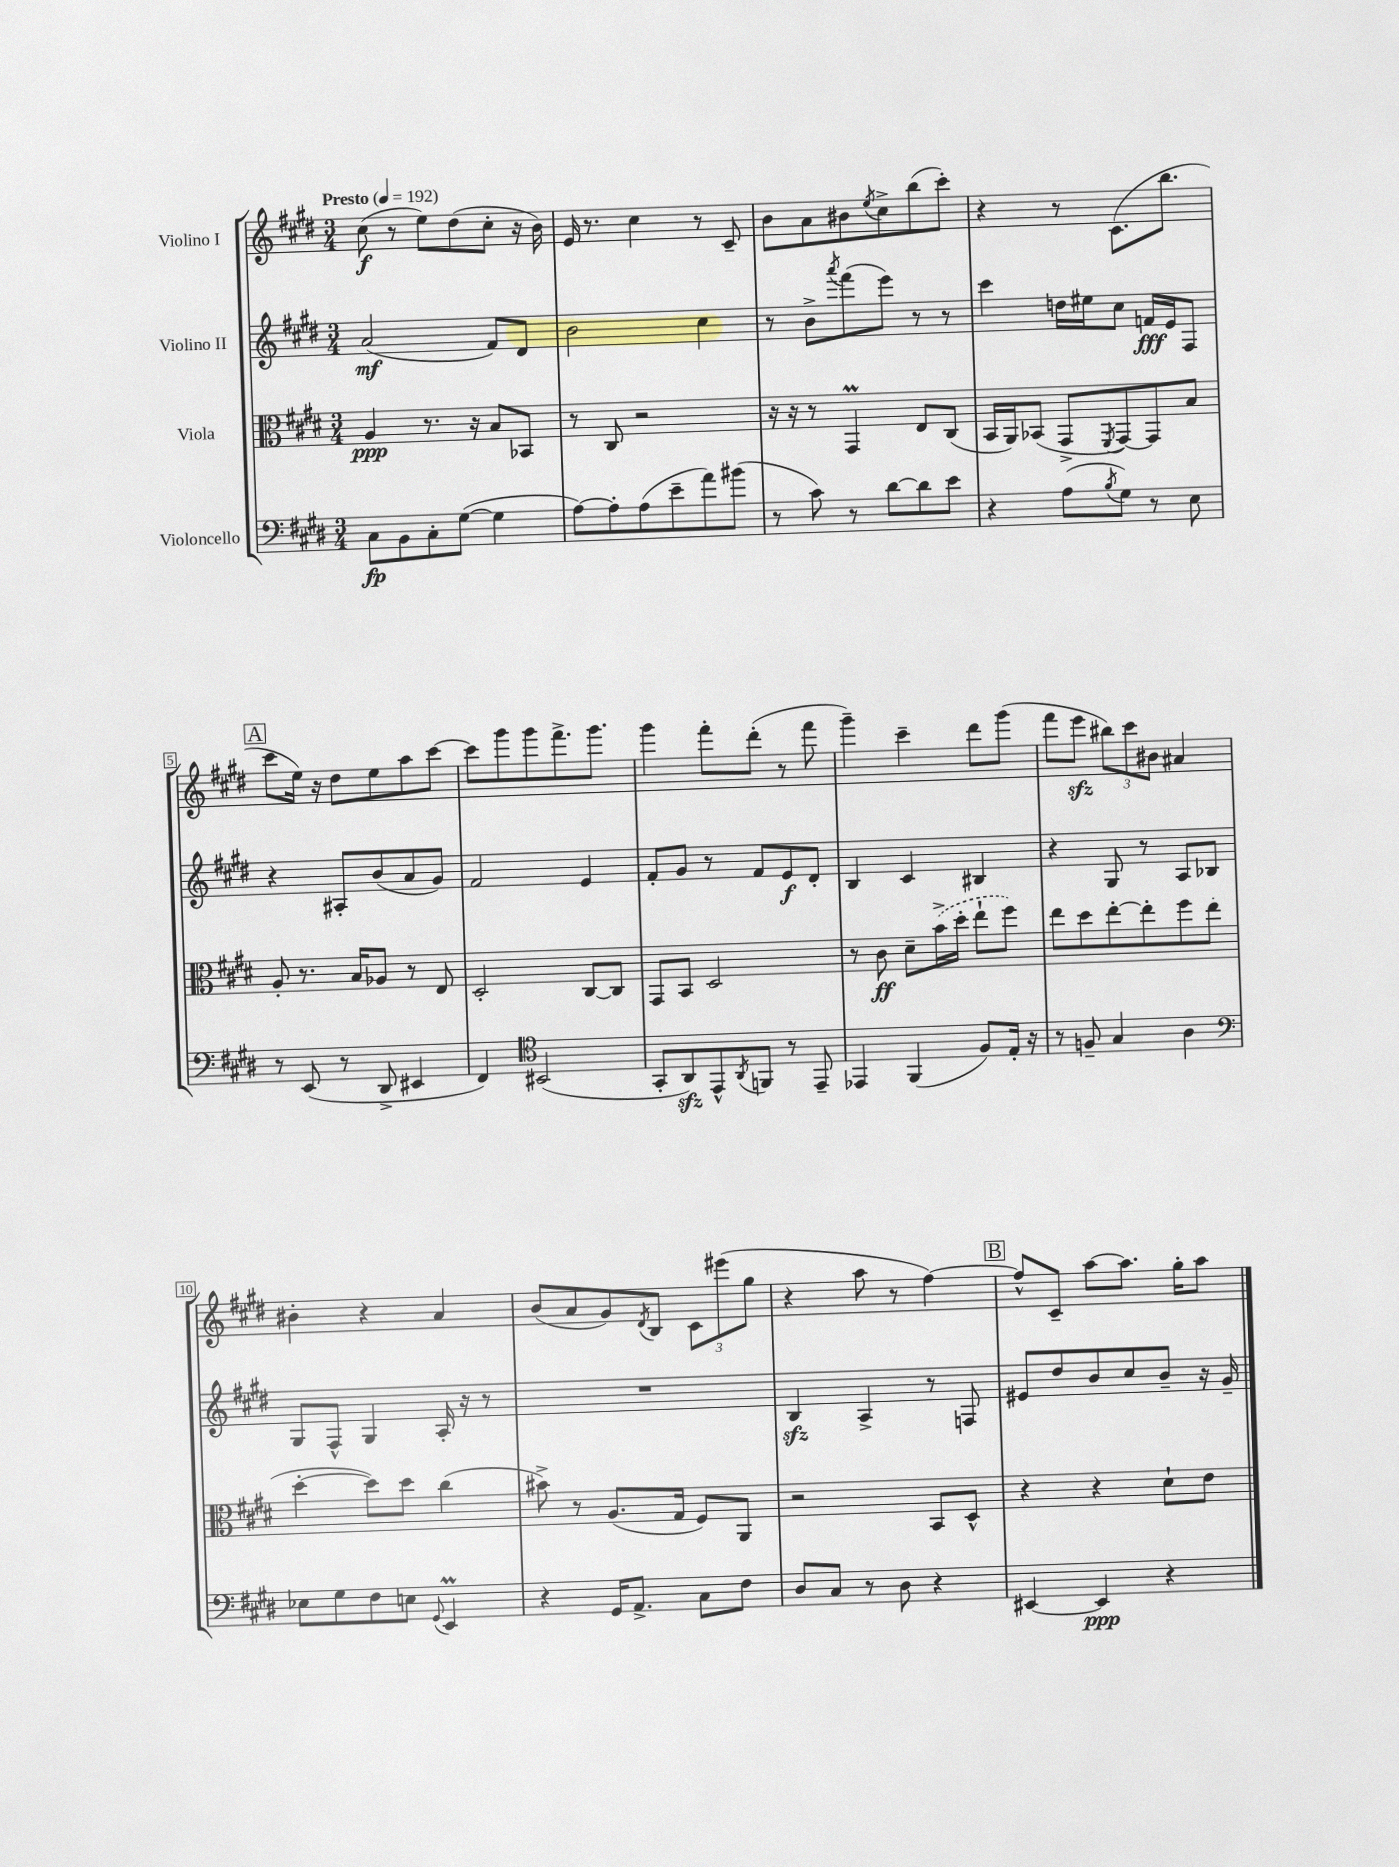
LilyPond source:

<<
\new StaffGroup <<
\new Staff = "s0" \with { instrumentName = "Violino I" } {
    \clef treble \key e \major \numericTimeSignature \time 3/4 \tempo "Presto" 4 = 192
    cis''8\f( r8 e''8) dis''8( cis''8-. r16 b'16) |
    e'16 r8. cis''4 r8 cis'8-- |
    b'8 a'8 bis'8 \acciaccatura { e''8 } cis''8-> b''8( cis'''8-.) |
    r4 r8 cis'8.( b''8. |
    \mark \markup { \box "A" } cis'''8 e''16) r16 dis''8 e''8 a''8 cis'''8~ |
    cis'''8 gis'''8 gis'''8 fis'''8.-> gis'''8. |
    gis'''4 fis'''8-. dis'''8-.( r8 fis'''8 |
    gis'''4--) cis'''4-- dis'''8 gis'''8( |
    fis'''8 e'''8\sfz \tuplet 3/2 { bis''8) cis'''8 bis'8 } ais'4 |
    bis'4-. r4 a'4 |
    b'8( a'8 gis'8) \acciaccatura { dis'8 } b8 \tuplet 3/2 { cis'8 eis'''8( gis''8 } |
    r4 a''8 r8 fis''4~) |
    \mark \markup { \box "B" } fis''8-^ cis'8-- a''8~ a''8. gis''16-. a''8 \bar "|." |
}
\new Staff = "s1" \with { instrumentName = "Violino II" } {
    \clef treble \key e \major \numericTimeSignature \time 3/4
    a'2\mf( fis'8) dis'8 |
    b'2 cis''4 |
    r8 b'8-> \acciaccatura { a'''8 } fis'''8( e'''8) r8 r8 |
    cis'''4 d''16 eis''16 cis''8 f'16\fff e'16 fis8 |
    \mark \markup { \box "A" } r4 ais8-. b'8( a'8 gis'8) |
    fis'2 e'4 |
    fis'8-. gis'8 r8 fis'8 e'8\f dis'8-. |
    b4 cis'4 bis4 |
    r4 gis8 r8 a8 bes8 |
    gis8 fis8-^ gis4 a16-. r16 r8 |
    R2. |
    b4\sfz a4-> r8 f8 |
    \mark \markup { \box "B" } eis'8 dis''8 b'8 cis''8 b'8-- r16 gis'16-- \bar "|." |
}
\new Staff = "s2" \with { instrumentName = "Viola" } {
    \clef alto \key e \major \numericTimeSignature \time 3/4
    a4\ppp r8. r16 b8 bes,8 |
    r8 cis8 r2 |
    r16 r16 r8 gis,4\prall e8 cis8( |
    b,16 a,16) bes,8( gis,8-> \acciaccatura { fis,8 } gis,8~) gis,8 b8 |
    \mark \markup { \box "A" } a8-. r8. b16 aes8 r8 e8 |
    dis2-. cis8~ cis8 |
    gis,8 b,8 dis2 |
    r8 cis'8\ff dis'8-- \once \slurDashed b'16->( dis''16-. e''8-! fis''8) |
    e''8 dis''8 e''8~-. e''8-. fis''8 e''8( |
    dis''4~-. dis''8) dis''8 cis''4( |
    bis'8->) r8 a8.( gis16 fis8) a,8 |
    r2 b,8 dis8-^ |
    \mark \markup { \box "B" } r4 r4 dis'8-! e'8 \bar "|." |
}
\new Staff = "s3" \with { instrumentName = "Violoncello" } {
    \clef bass \key e \major \numericTimeSignature \time 3/4
    cis8\fp b,8 cis8-. gis8~( gis4 |
    a8~) a8-. a8( e'8-- a'8) bis'8( |
    r8 cis'8) r8 dis'8~ dis'8 e'8 |
    r4 a8( \acciaccatura { b8 } gis8) r8 e8 |
    \mark \markup { \box "A" } r8 e,8( r8 dis,8-> eis,4 |
    fis,4) \clef tenor bis,2( |
    gis,8-. a,8\sfz) e,8-^ \acciaccatura { a,8 } f,8 r8 e,8-- |
    ees,4 fis,4( fis8) e16-. r16 |
    r8 f8-- gis4 a4 |
    \clef bass ees8 gis8 fis8 e8 \appoggiatura { gis,8 } e,4\prall |
    r4 gis,16 a,8.-> cis8 fis8 |
    dis8 cis8 r8 dis8 r4 |
    \mark \markup { \box "B" } eis,4~ eis,4\ppp r4 \bar "|." |
}
>>
>>
\layout { \context { \Score \override BarNumber.stencil = #(make-stencil-boxer 0.1 0.3 ly:text-interface::print) } }
